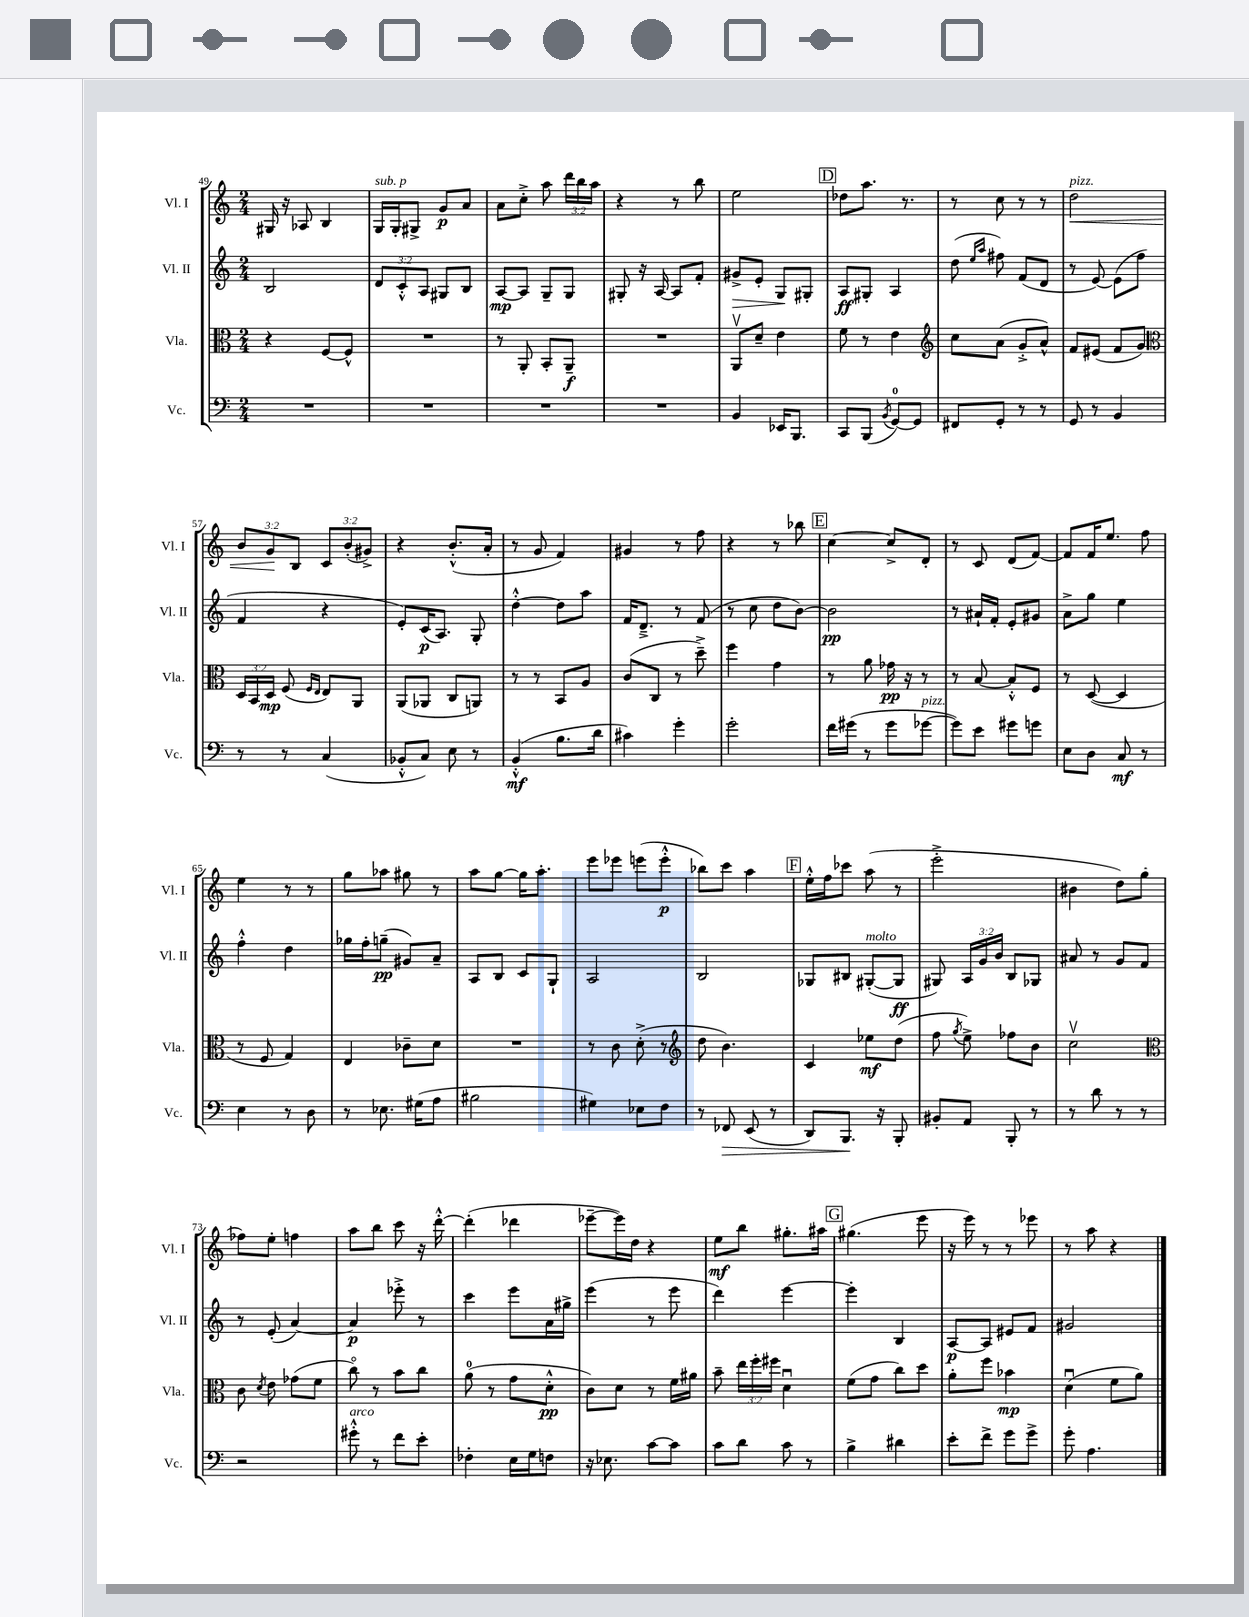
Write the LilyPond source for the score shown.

<<
\new StaffGroup <<
\new Staff = "s0" \with { instrumentName = "Vl. I" shortInstrumentName = "Vl. I" } {
    \clef treble \key c \major \numericTimeSignature \time 2/4 \override Staff.TupletNumber.text = #tuplet-number::calc-fraction-text
    \autoBeamOff gis16 r16 aes8 b4 |
    g16[^\markup { \italic "sub. p" } g16-. gis8]-> g'8[\p a'8] |
    a'8[ c''8]-.-> a''8 \tuplet 3/2 { d'''16[ b''16 a''16] } |
    r4 r8 b''8 |
    e''2 |
    \mark \markup { \box "D" } des''8[ a''8.] r8. |
    r8 c''8 r8 r8 |
    d''2\<^\markup { \italic "pizz." } |
    \tuplet 3/2 { b'8[ g'8\! b8] } \tuplet 3/2 { c'8[ b'8-.( gis'8]->) } |
    r4 b'8.[-.-^( a'16]-. |
    r8 g'8 f'4) |
    gis'4 r8 f''8 |
    r4 r8 bes''8 |
    \mark \markup { \box "E" } c''4~ c''8[-> d'8]-. |
    r8 c'8 d'8[( f'8]~) |
    f'8[ f'16 e''8.] f''8 |
    e''4 r8 r8 |
    g''8[ aes''8] gis''8 r8 |
    a''8[ g''8]~ g''16[ a''8.]-. |
    e'''8[ ees'''8] e'''8[( e'''8]-.-^\p |
    bes''8[) c'''8] a''4 |
    \mark \markup { \box "F" } e''16[-.-^ f''16 ces'''8] a''8( r8 |
    e'''2-.-> |
    bis'4 d''8[) g''8]( |
    fes''8[) e''8]-. f''4 |
    a''8[ b''8] c'''8 r16 d'''16~-.-^ |
    d'''4-.( des'''4 |
    ees'''8[~-- ees'''16) d''16] r4 |
    e''8[\mf b''8] gis''8.[-. ais''16] |
    \mark \markup { \box "G" } gis''4.( e'''8 |
    r16 e'''16) r8 r8 ees'''8 |
    r8 a''8 r4 \bar "|." |
}
\new Staff = "s1" \with { instrumentName = "Vl. II" shortInstrumentName = "Vl. II" } {
    \clef treble \key c \major \numericTimeSignature \time 2/4 \override Staff.TupletNumber.text = #tuplet-number::calc-fraction-text
    \autoBeamOff b2 |
    \tuplet 3/2 { d'8[ c'8-.-^ a8] } gis8[ b8] |
    a8[~\mp a8] g8[-- g8] |
    gis8-. r16 a16~ a8[ f'8]-. |
    gis'8[->\> e'8]-. g8[\! gis8]-. |
    \mark \markup { \box "D" } a8[\ff gis8]-. a4 |
    d''8( \grace { e''16[ a''16] } fis''8) f'8[( d'8] |
    r8 e'8~) e'8[( f''8] |
    f'4 r4 |
    e'8[-.) c'16\p( a8.]) g8-. |
    d''4~-.-^ d''8[ a''8] |
    f'16[ d'8.]---> r8 f'8( |
    r8 c''8 d''8[ b'8]~) |
    \mark \markup { \box "E" } b'2\pp |
    r8 ais'16[-! f'16]-. e'8[-. gis'8] |
    a'8[-> g''8] e''4 |
    f''4-.-^ d''4 |
    ges''16[ f''16-. g''8]--\pp( gis'8[) a'8]-- |
    a8[ b8] c'8[ g8]-! |
    a2 |
    b2 |
    \mark \markup { \box "F" } ges8[ bis8] gis8[~-.^\markup { \italic "molto" }( gis8]\ff |
    gis8) \tuplet 3/2 { a16[ g'16 b'16] } b8[ ges8] |
    ais'8 r8 g'8[ f'8] |
    r8 e'8-.( a'4~) |
    a'4\p ees'''8-.-> r8 |
    c'''4 e'''8[ a'16 gis''16]-> |
    e'''4( r8 e'''8 |
    d'''4) e'''4~ |
    \mark \markup { \box "G" } e'''4-. b4 |
    a8[~\p a8] eis'8[ f'8] |
    gis'2 \bar "|." |
}
\new Staff = "s2" \with { instrumentName = "Vla." shortInstrumentName = "Vla." } {
    \clef alto \key c \major \numericTimeSignature \time 2/4 \override Staff.TupletNumber.text = #tuplet-number::calc-fraction-text
    \autoBeamOff r4 f8[~ f8]-^ |
    R2 |
    r8 a,8-. b,8[-. a,8]--\f |
    R2 |
    a,8[\upbow d'8]-- e'4 |
    \mark \markup { \box "D" } f'8 r8 e'4 |
    \clef treble c''8[ a'8]( g'8[-.-> a'8]-^) |
    f'8[ eis'8]( f'8[ g'8]) |
    \clef alto \tuplet 3/2 { d16[ b,16 d16]\mp } f8( \grace { f16[ e16] } e8[) a,8] |
    a,8[( aes,8] c8[ a,8]) |
    r8 r8 b,8[ a8] |
    c'8[( c8] r8 d''8--->) |
    f''4 g'4 |
    \mark \markup { \box "E" } r8 a'8 ges'16\pp r16 r8 |
    r8 b8~ b8[-.-^ f8] |
    r8 d8~( d4 |
    r8 f8 g4) |
    e4 ces'8[-- d'8] |
    R2 |
    r8 c'8 d'8-.->( r8 |
    \clef treble d''8 b'4.) |
    \mark \markup { \box "F" } c'4 ees''8[\mf d''8]( |
    f''8 \acciaccatura { g''8 } e''8->) fes''8[ b'8] |
    c''2\upbow |
    \clef alto c'8 \acciaccatura { d'8 } e'8 ges'8[( f'8] |
    c''8\flageolet) r8 b'8[ c''8] |
    a'8-0( r8 g'8[ d'8]-.-^\pp |
    c'8[) d'8] r8 f'16[ ais'16] |
    b'8-- \tuplet 3/2 { e''16[ f''16-. fis''16] } d'4\downbow |
    \mark \markup { \box "G" } f'8[( g'8] c''8[) d''8] |
    a'8[-. f''8] bes'4\mp |
    d'4\downbow( f'8[ a'8]) \bar "|." |
}
\new Staff = "s3" \with { instrumentName = "Vc." shortInstrumentName = "Vc." } {
    \clef bass \key c \major \numericTimeSignature \time 2/4
    \autoBeamOff R2 |
    R2 |
    R2 |
    R2 |
    b,4 ees,16[ b,,8.] |
    \mark \markup { \box "D" } c,8[ b,,8]( \acciaccatura { b,8 } g,8[-0~) g,8] |
    fis,8[ g,8]-. r8 r8 |
    g,8 r8 b,4 |
    r8 r8 c4( |
    bes,8[-.-^ c8]) e8 r8 |
    b,4-.-^\mf( b8.[ d'16] |
    cis'4) g'4-. |
    g'2-. |
    \mark \markup { \box "E" } f'16[ gis'16]( r8 gis'8[ ges'8]~^\markup { \italic "pizz." } |
    ges'8[) e'8] gis'8[ g'8] |
    e8[ d8] c8\mf r8 |
    e4 r8 d8 |
    r8 ees8. gis16[( a8] |
    bis2 |
    gis4) ees8[ f8] |
    r8 fes,8\> e,8( r8 |
    \mark \markup { \box "F" } d,8[) b,,8.]\! r16 b,,8-. |
    bis,8[-. a,8] b,,8-. r8 |
    r8 d'8 r8 r8 |
    r2 |
    gis'8-.-^^\markup { \italic "arco" } r8 f'8[ e'8]-. |
    fes4-. e16[ g16 f8] |
    r16 ees8. c'8[~ c'8] |
    c'8[ d'8] c'8 r8 |
    \mark \markup { \box "G" } b4-> dis'4 |
    e'8[-. f'8]-> g'8[ g'8]-> |
    g'8-. a4. \bar "|." |
}
>>
>>
\layout { \context { \Score currentBarNumber = #49 } }
